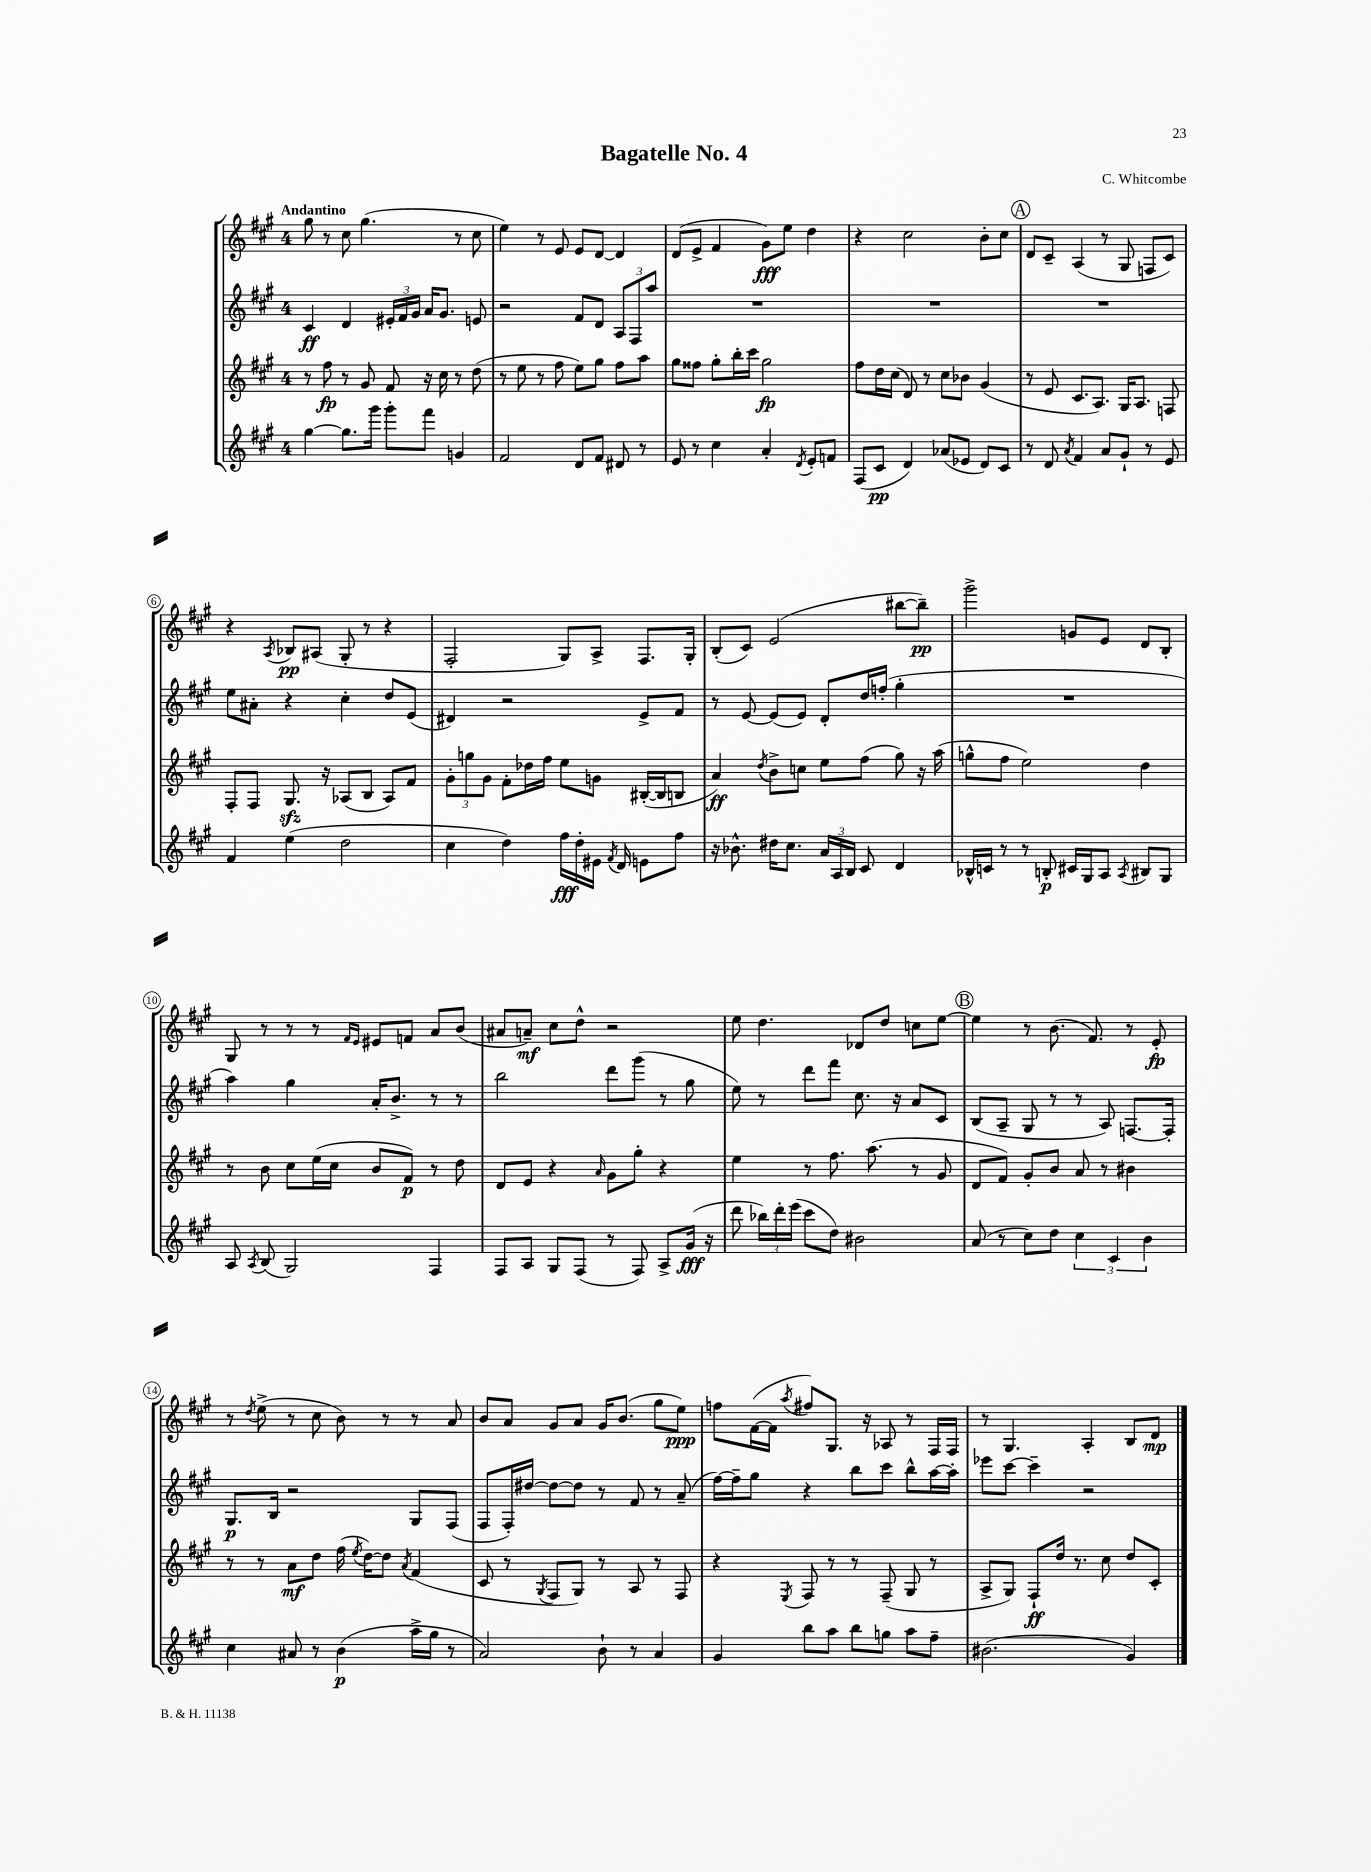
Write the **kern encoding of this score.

**kern	**kern	**kern	**kern
*staff4	*staff3	*staff2	*staff1
*clefG2	*clefG2	*clefG2	*clefG2
*k[f#c#g#]	*k[f#c#g#]	*k[f#c#g#]	*k[f#c#g#]
*M4/4	*M4/4	*M4/4	*M4/4
[4gg#	8r	4c#	8gg#
.	8ff#	.	8r
8.gg#]	8r	4d	8cc#
.	8g#	.	(4.gg#
16ggg#	.	.	.
8ggg#'	8f#	24e#'	.
.	.	24f#	.
.	.	24g#	.
8fff#	16r	16a	.
.	16cc#	8.g#	.
4g	8r	.	8r
.	(8dd	8e	8cc#
=	=	=	=
2f#	8r	2r	4ee)
.	8ee	.	.
.	8r	.	8r
.	8ff#	.	8e
8d	8ee)	8f#	8e
8f#	8gg#	8d	[8d
8d#	8ff#	12A	4d]
.	.	12F#	.
8r	8aa	.	.
.	.	12aa	.
=	=	=	=
8e	8gg#	1r	(8d
8r	8ff##	.	8e^
4cc#	8gg#'	.	4f#
.	16bb'	.	.
.	16ccc#	.	.
4a'	2gg#	.	8g#)
.	.	.	8ee
8qd	.	.	.
8e'	.	.	4dd
8f	.	.	.
=	=	=	=
(8F#	8ff#	1r	4r
8c#	16dd	.	.
.	(16cc#	.	.
4d)	8d)	.	2cc#
.	8r	.	.
(8a-	8cc#	.	.
8e-	8b-	.	.
8d)	(4g#	.	8b'
8c#	.	.	8cc#
=	=	=	=
8r	8r	1r	8d
8d	8e	.	8c#~
8qa	.	.	.
4f#	8.c#	.	(4A
.	8.A)	.	.
8a	.	.	8r
8g#`	16G#	.	8G#
.	8.A	.	.
8r	.	.	8F
8e	8F	.	8c#)
=	=	=	=
4f#	8F#'	8ee	4r
.	8F#	8a#'	.
.	.	.	8qA
(4ee	8.G#	4r	8B-
.	.	.	(8A#
.	16r	.	.
2dd	(8A-	4cc#'	8G#'
.	8B	.	8r
.	8A-)	8dd	4r
.	8f#	(8e	.
=	=	=	=
4cc#	12g#'	4d#)	2F#'
.	12gg	.	.
.	12g#	.	.
4dd)	8f#'	2r	.
.	16dd-	.	.
.	16ff#	.	.
16ff#	8ee	.	8G#)
16dd'	.	.	.
16e#	8g	.	8A^
8qf#	.	.	.
16d	.	.	.
8e	([16B#'	8e^	8.F#
.	16B#]	.	.
8ff#	8B	8f#	.
.	.	.	16G#'
=	=	=	=
16r	4a)	8r	(8B'
8.b-^^	.	.	.
.	.	[8e	8c#)
.	8qdd	.	.
16dd#	8b^	(8e]	(2e
8.cc#	.	.	.
.	8cc	8e)	.
24a	8ee	8d'	.
24A	.	.	.
24B	.	.	.
8c#	(8ff#	16dd	.
.	.	(16ff'	.
4d	8gg#)	4gg#'	[8bb#
.	16r	.	8bb#~])
.	(16aa	.	.
=	=	=	=
16B-^^	8gg^^	1r	2ggg#^
16c	.	.	.
8r	8ff#	.	.
8r	2ee)	.	.
8B'	.	.	.
16c#	.	.	8g
16G#	.	.	.
8A	.	.	8e
8qA	.	.	.
8B#	4dd	.	8d
8G#	.	.	8B'
=	=	=	=
8A	8r	4aa)	8G#
8qA	.	.	.
(8B	8b	.	8r
2G#)	8cc#	4gg#	8r
.	(16ee	.	8r
.	16cc#	.	.
.	.	.	16qqf#
.	.	.	16qqe
.	8b	16a'	8e#
.	.	8.b^	.
.	8f#)	.	8f
4F#	8r	8r	8a
.	8dd	8r	(8b
=	=	=	=
8F#	8d	2bb	8a#
8A	8e	.	8a~)
8G#	4r	.	8cc#
(8F#	.	.	8dd^^
.	16qqa	.	.
8r	8g#	8ddd	2r
8F#)	8gg#'	(8ggg#	.
8A^	4r	8r	.
(16g#	.	8gg#	.
16r	.	.	.
=	=	=	=
8ddd	4ee	8ee)	8ee
24bb-)	.	8r	4.dd
24ddd'	.	.	.
(24eee	.	.	.
8ccc#	8r	8ddd	.
8dd)	8.ff#	8fff#	.
2b#	.	8.cc#	8d-
.	(8.aa	.	.
.	.	.	8dd
.	.	16r	.
.	8r	8a	8cc
.	8g#	8c#	[8ee
=	=	=	=
(8a	8d	(8B	4ee]
8r	8f#)	8A~	.
8cc#)	8g#'	8G#	8r
8dd	8b	8r	(8.b
6cc#	8a	8r	.
.	.	.	8.f#)
.	8r	8A)	.
6c#	.	.	.
.	4b#	[8.F	8r
6b	.	.	.
.	.	.	8e'
.	.	16F']	.
=	=	=	=
4cc#	8r	8.G#	8r
.	.	.	8qdd
.	8r	.	(8ee^
.	.	16B	.
8a#	8a	2r	8r
8r	8dd	.	8cc#
(4b	(16ff#	.	8b)
.	8qee	.	.
.	[16dd)	.	.
.	8dd]	.	8r
.	8qa	.	.
16aa^	(4f#	8G#	8r
16gg#	.	.	.
8r	.	(8F#	8a
=	=	=	=
2a)	8c#	8F#	8b
.	8r	16F#')	8a
.	.	[16dd#	.
.	8qG#	.	.
.	8F#	8dd#_	8g#
.	8G#)	8dd#]	8a
8b`	8r	8r	16g#
.	.	.	(8.b
8r	8A	8f#	.
4a	8r	8r	8gg#
.	8F#	(8a~	8ee)
=	=	=	=
4g#	4r	[16ff#)	8ff
.	.	16ff#~]	.
.	.	8gg#	([16f#
.	.	.	16f#]
.	8qE	.	8qaa
8bb	8F#	4r	8ff#)
8aa	8r	.	8.G#
8bb	8r	8bb	.
.	.	.	16r
8gg	(8F#~	8ccc#	8A-
8aa	8G#	8bb^^	8r
8ff#~	8r	[16aa	16F#
.	.	16aa']	16F#
=	=	=	=
(2.b#	8A^	8eee-	8r
.	8G#)	[8ccc#	4.G#
.	8F#`	4ccc#~]	.
.	16dd	.	.
.	8.r	.	.
.	.	2r	4A'
.	8cc#	.	.
4g#)	8dd	.	8B
.	8c#'	.	8d
==	==	==	==
*-	*-	*-	*-
